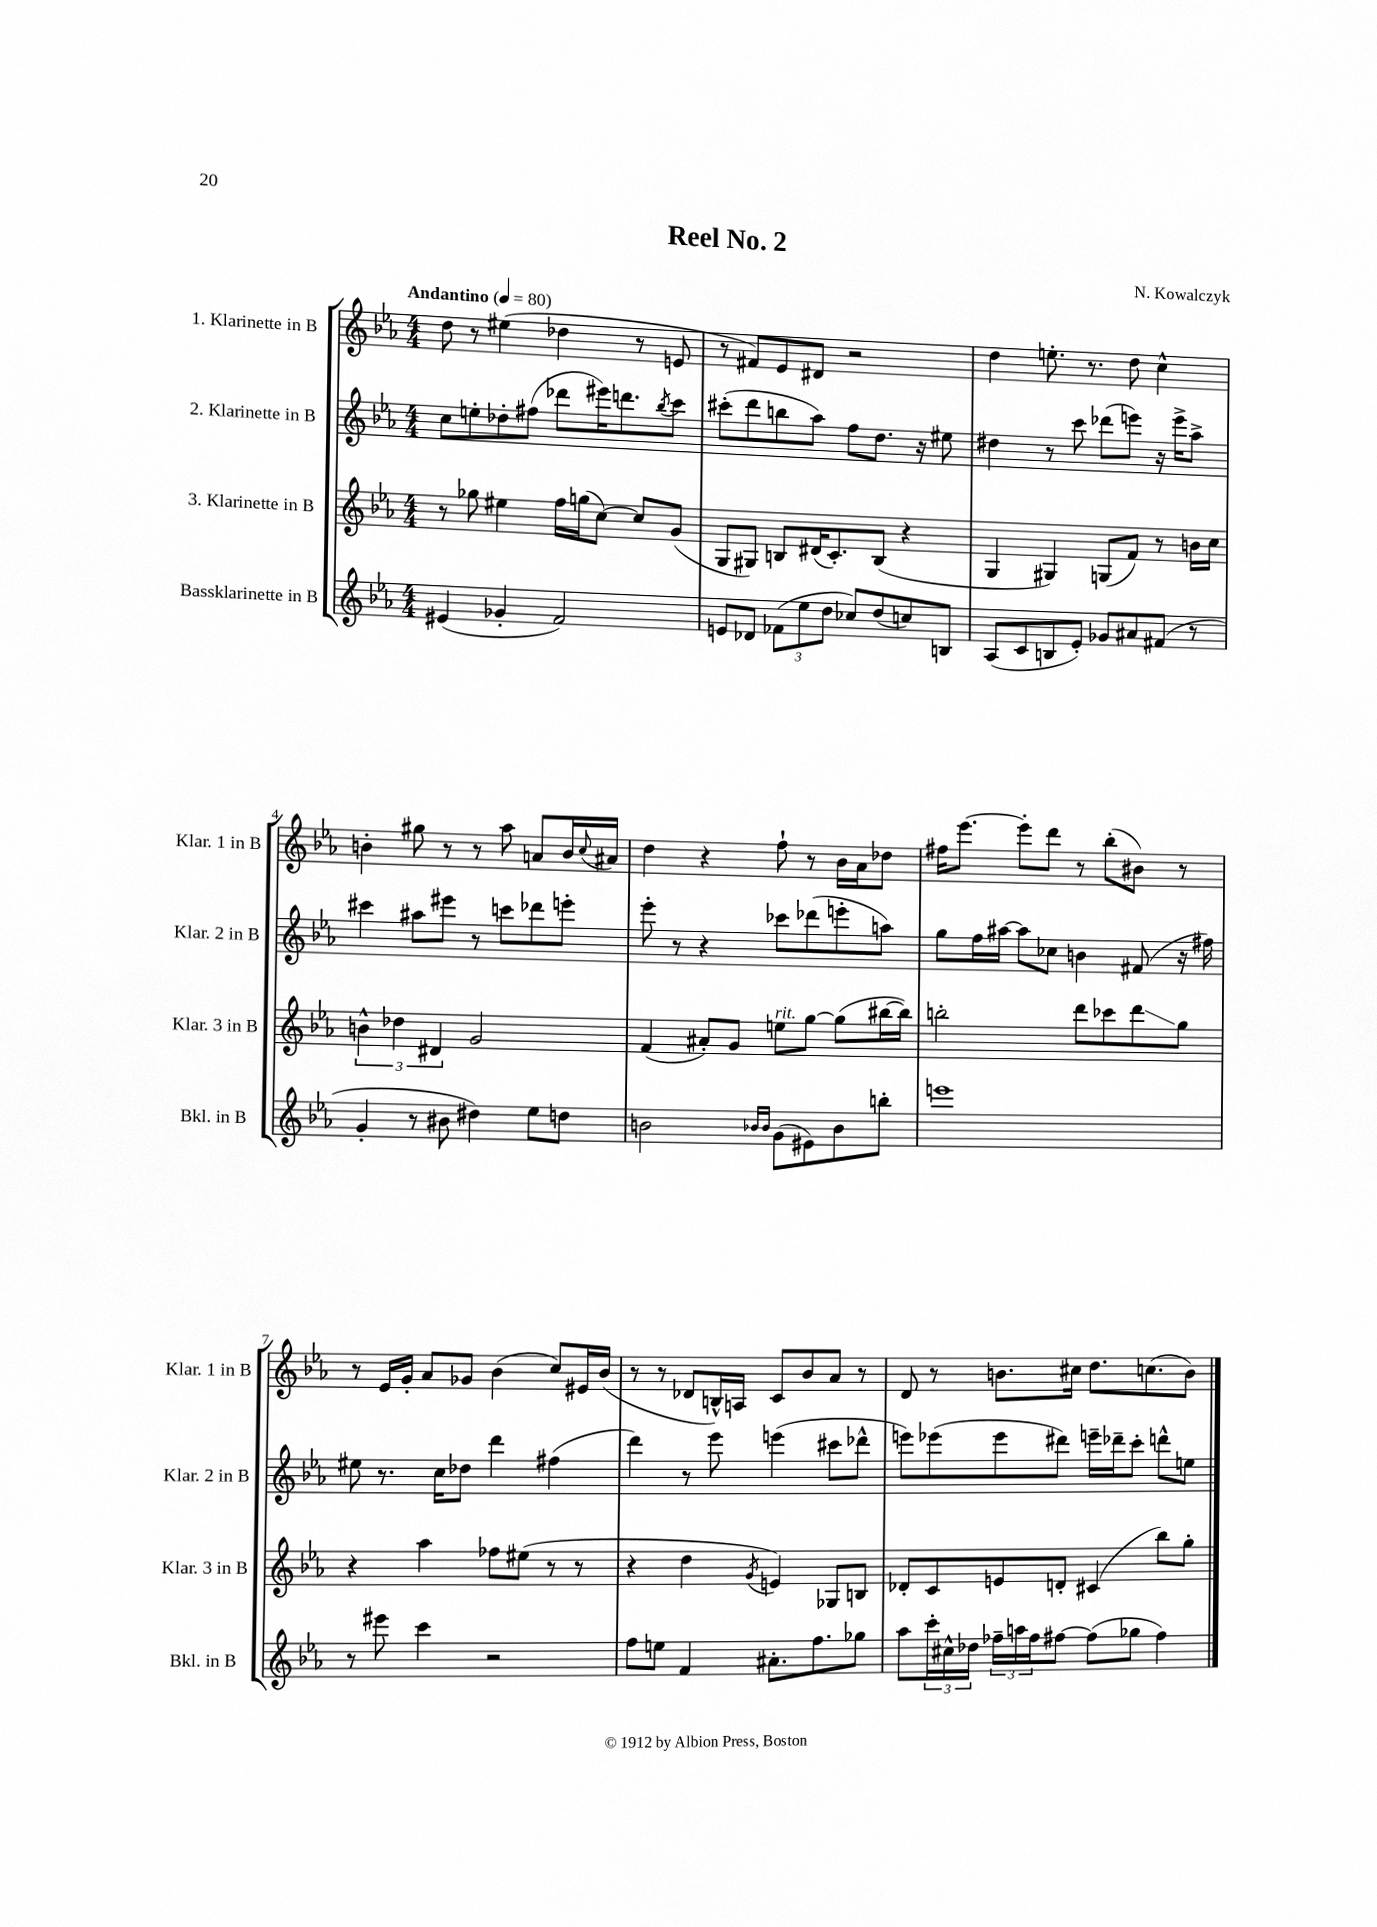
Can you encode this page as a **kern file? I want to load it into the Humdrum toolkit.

**kern	**kern	**kern	**kern
*staff4	*staff3	*staff2	*staff1
*clefG2	*clefG2	*clefG2	*clefG2
*k[b-e-a-]	*k[b-e-a-]	*k[b-e-a-]	*k[b-e-a-]
*M4/4	*M4/4	*M4/4	*M4/4
*MM80	*MM80	*MM80	*MM80
(4e#	8r	8cc	8dd
.	8gg-	8ee'	8r
4g-'	4ee#	8dd-'	(4ee#
.	.	(8ff#	.
2f)	16ff	8ddd-	4dd-
.	(16gg	.	.
.	[8cc)	16eee#)	.
.	.	8.ddd	.
.	8cc]	.	8r
.	.	8qbb-	.
.	(8g	8ccc	8e
=	=	=	=
8e	8G	(8ccc#'	8r
8d-	8G#)	8ddd	8f#)
(12f-	8B	8bb	8e-
12ee-	.	.	.
.	(16d#	8aa-)	8d#
12dd	.	.	.
.	8.c')	.	.
8cc-)	.	8ff	2r
(8dd	(8B	8.dd	.
8cc)	4r	.	.
.	.	16r	.
8B	.	8ee#	.
=	=	=	=
(8A-	4G	4dd#	4dd
8c	.	.	.
8B	4G#)	8r	8.ee'
8e-')	.	8ccc	.
.	.	.	8.r
8g-	(8G	(8ddd-	.
8a#	8f)	8eee)	8dd
(8f#	8r	16r	4cc^^
.	.	16eee^	.
8r	16b	8aa-^	.
.	16cc	.	.
=	=	=	=
4g'	6b^^	4ccc#	4b'
.	6dd-	.	.
8r	.	8aa#	8gg#
.	6d#	.	.
8b#	.	8eee#	8r
4dd#)	2g	8r	8r
.	.	8ccc	8aa-
8ee-	.	8ddd-	8a
8dd	.	8eee'	16b
.	.	.	8qqcc
.	.	.	16a#
=	=	=	=
2b	(4f	8eee-'	4dd
.	.	8r	.
.	8a#')	4r	4r
.	8g	.	.
16qqb-	.	.	.
16qqb-	.	.	.
(8g	8ee	8ccc-	8ff`
8e#)	[8gg	(8ddd-	8r
8b-	(8gg]	8eee'	16b-
.	.	.	16a-
8bb'	[16bb#	8aa)	8dd-
.	16bb#])	.	.
=	=	=	=
1eee	2bb'	8gg	16ff#
.	.	.	[8.eee-
.	.	16ff	.
.	.	[16aa#	.
.	.	8aa#]	8eee-']
.	.	8cc-	8ddd
.	8ddd	4b	8r
.	8ccc-	.	(8bb-'
.	8ddd	(8f#	8b#)
.	8gg	16r	8r
.	.	16ff#)	.
=	=	=	=
8r	4r	8ee#	8r
8eee#	.	8.r	16e-
.	.	.	16g'
4ccc	4aa-	.	8a-
.	.	16cc	.
.	.	8dd-	8g-
2r	8ff-	4ddd	(4b-
.	(8ee#	.	.
.	8r	(4ff#	8cc)
.	8r	.	16e#
.	.	.	(16b-
=	=	=	=
8ff	4r	4ddd)	8r
8ee	.	.	8r
4f	4dd	8r	8d-
.	.	8eee-	16B^^)
.	.	.	16A
.	8qg	.	.
8.a#'	4e)	(4eee	8c
.	.	.	8b-
8.ff	.	.	.
.	8G-	8ccc#	8a-
8gg-	8B	8ddd-^^	8r
=	=	=	=
8aa-	8d-'	8eee)	8d
24ccc'	8c	(8eee-	8r
24cc#^^	.	.	.
24dd-	.	.	.
24ff-~	8e	8eee-	8.b
24aa	.	.	.
24ff-	.	.	.
[8ff#	8d'	8ddd#)	.
.	.	.	16cc#
(8ff#]	(4c#	16eee~	8.dd
.	.	16ddd-~	.
8gg-	.	8ccc'	.
.	.	.	(8.cc
4ff#)	8bb-)	8ddd^^	.
.	8gg'	8ee	8b)
==	==	==	==
*-	*-	*-	*-
